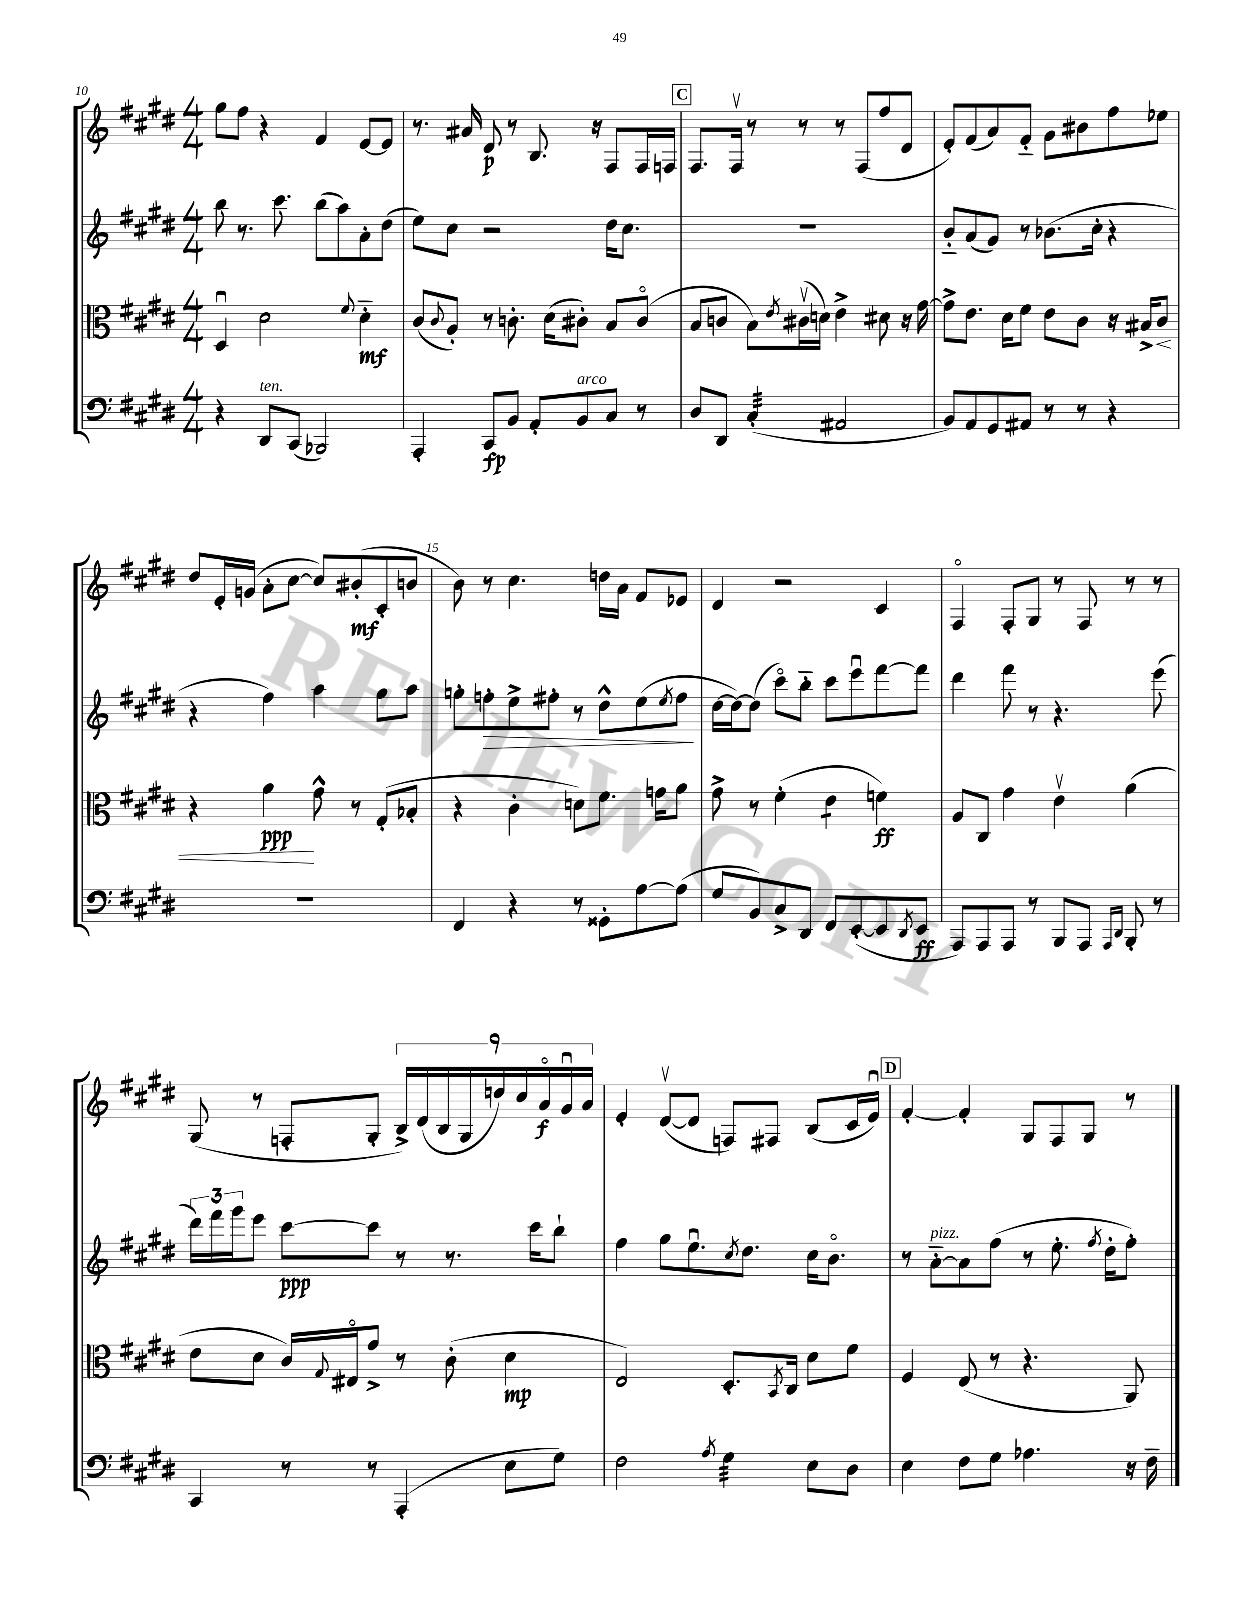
<<
\new StaffGroup <<
\new Staff = "s0" {
    \clef treble \key e \major \numericTimeSignature \time 4/4
    gis''8 fis''8 r4 fis'4 e'8~ e'8 |
    r8. ais'16 dis'8\p r8 b8. r16 fis8 fis16 f16 |
    \mark \markup { \box "C" } fis8. fis16\upbow r8 r8 r8 fis8( fis''8 dis'8 |
    e'8-.) fis'8( a'8) fis'8-_ gis'8 bis'8 fis''8 ees''8 |
    dis''8 e'16-. g'16( a'8-. cis''8~ cis''8) bis'8-.\mf( cis'8-. b'8 |
    b'8) r8 cis''4. d''16 a'16 fis'8 ees'8 |
    dis'4 r2 cis'4 |
    fis4\flageolet fis8-. gis8 r8 fis8 r8 r8 |
    gis8( r8 f8-. gis8-. \tuplet 9/8 { b16->) dis'16( b16 gis16 d''16) cis''16 a'16\flageolet\f gis'16\downbow a'16 } |
    e'4-. dis'8~\upbow( dis'8 f8) fis8 b8( cis'16 e'16\downbow) |
    \mark \markup { \box "D" } fis'4~-. fis'4-. gis8 fis8 gis8 r8 \bar "|." |
}
\new Staff = "s1" {
    \clef treble \key e \major \numericTimeSignature \time 4/4
    b''8 r8. cis'''8. b''8( a''8) a'8-. dis''8( |
    e''8) cis''8 r2 dis''16 cis''8. |
    \mark \markup { \box "C" } R1 |
    b'8-_ a'8( gis'8) r8 bes'8.( cis''16-. r4 |
    r4 fis''4) a''4 gis''8 a''8 |
    g''8-. f''8-.\> e''8-> fis''8-. r8 dis''8-^ e''8( \acciaccatura { e''8 } fis''8\! |
    dis''16~ dis''16~) dis''8( cis'''8\flageolet) b''8-_ cis'''8 e'''8\downbow fis'''8~ fis'''8 |
    dis'''4 fis'''8 r8 r4. e'''8( |
    \tuplet 3/2 { dis'''16) fis'''16 gis'''16 } e'''8 cis'''8~\ppp cis'''8 r8 r8. cis'''16 b''8-! |
    fis''4 gis''8 e''8.\downbow \acciaccatura { cis''8 } dis''8. cis''16 b'8.\flageolet |
    \mark \markup { \box "D" } r8 a'8~-_^\markup { \italic "pizz." } a'8 fis''8( r8 e''8.-. \acciaccatura { fis''8 } dis''16-. fis''8-.) \bar "|." |
}
\new Staff = "s2" {
    \clef alto \key e \major \numericTimeSignature \time 4/4
    dis4\downbow dis'2 \appoggiatura { fis'8 } dis'4-_\mf |
    cis'8( \appoggiatura { cis'8 } a8-.) r8 c'8.-. dis'16( cis'8-.) b8 cis'8\flageolet( |
    \mark \markup { \box "C" } b8 c'8 b8) \acciaccatura { e'8 } cis'16\upbow( d'16) e'4-> dis'8 r16 gis'16~ |
    gis'8-> e'8. dis'16 fis'8 e'8 cis'8 r16 bis16-> cis'8\< |
    r4 a'4\ppp\! gis'8-^ r8 gis8-.( bes8-. |
    r4 cis'4-. d'8) fis'8. g'16 a'8 |
    gis'8-> r8 fis'4-.( e'4:8 f'4\ff) |
    a8 cis8 gis'4 e'4\upbow a'4( |
    e'8 dis'8 cis'16) \appoggiatura { gis8 } eis16\flageolet gis'8-> r8 cis'8-.( dis'4\mp |
    e2) dis8.-. \acciaccatura { b,8 } cis16 dis'8 fis'8 |
    \mark \markup { \box "D" } fis4 e8( r8 r4. a,8) \bar "|." |
}
\new Staff = "s3" {
    \clef bass \key e \major \numericTimeSignature \time 4/4
    r4 dis,8^\markup { \italic "ten." } cis,8( bes,,2) |
    a,,4-. cis,8\fp b,8 a,8-. b,8^\markup { \italic "arco" } cis8 r8 |
    \mark \markup { \box "C" } dis8 dis,8 cis4:32-.( ais,2 |
    b,8) a,8 gis,8 ais,8 r8 r8 r4 |
    R1 |
    fis,4 r4 r8 gisis,8-. a8~ a8( |
    gis8 b,8) cis8-> dis,8 fis,8 e,8~-.( e,8 \acciaccatura { dis,8 } e,8\ff |
    a,,8) a,,8 a,,8 r8 b,,8 a,,8 \grace { a,,16 dis,16 } b,,8-. r8 |
    cis,4 r8 r8 a,,4-.( e8 gis8) |
    fis2 \acciaccatura { a8 } gis4:32 e8 dis8 |
    \mark \markup { \box "D" } e4 fis8 gis8 aes4. r16 fis16-- \bar "|." |
}
>>
>>
\layout { \context { \Score currentBarNumber = #10 \override BarNumber.break-visibility = ##(#f #t #t) barNumberVisibility = #(every-nth-bar-number-visible 5) } }
